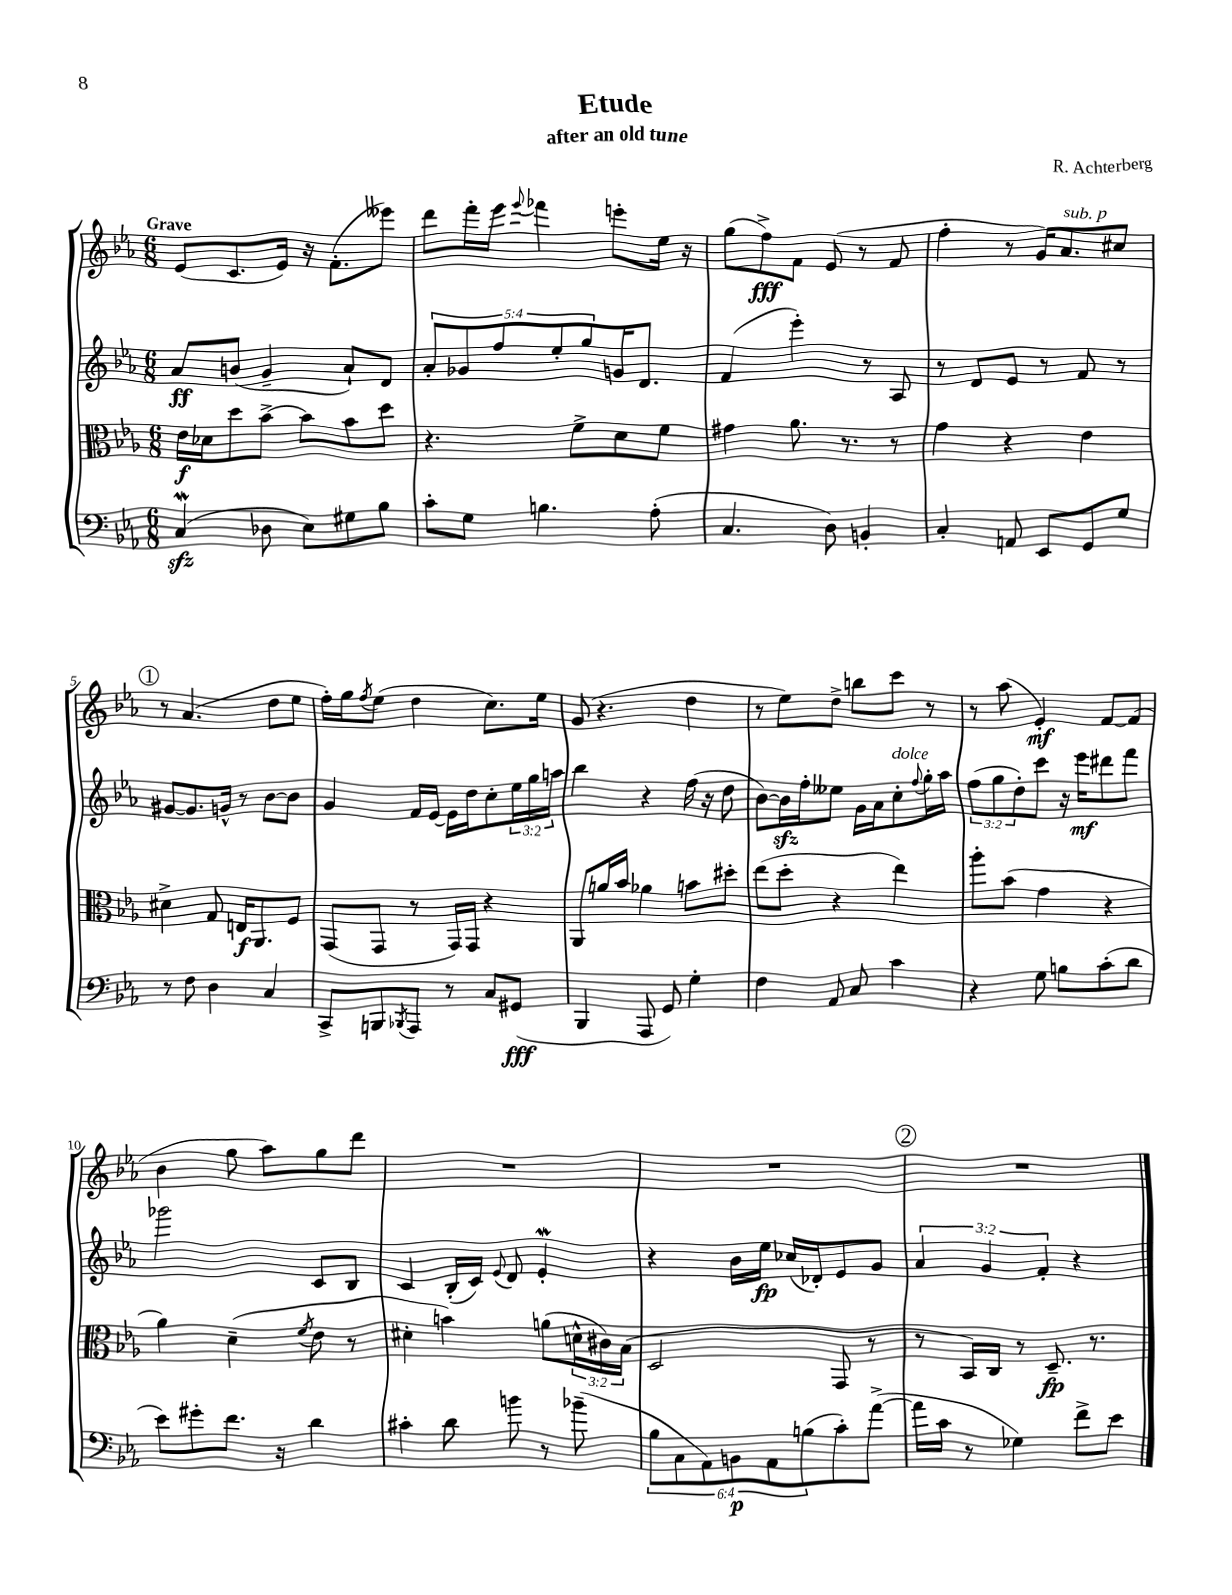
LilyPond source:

\header { title = "Etude" composer = "R. Achterberg" subtitle = "after an old tune" }
<<
\new StaffGroup <<
\new Staff = "s0" {
    \clef treble \key ees \major \numericTimeSignature \time 6/8 \tempo "Grave"
    ees'8( c'8. ees'16) r16 f'8.-.( eeses'''8) |
    d'''8 f'''16-. ees'''16 \appoggiatura { ees'''8 } fes'''4 e'''8-. ees''16 r16 |
    g''8( f''8->\fff) f'8 ees'8( r8 f'8 |
    f''4-. r8 g'16) aes'8.^\markup { \italic "sub. p" } cis''8 |
    \mark \markup { \circle "1" } r8 aes'4.( d''8 ees''8 |
    f''16-.) g''16 \acciaccatura { f''8 } ees''8( d''4 c''8.) ees''16 |
    g'8( r4. d''4 |
    r8 ees''8) d''8-> b''8 c'''8 r8 |
    r8 aes''8( ees'4-.\mf) f'8~ f'8( |
    bes'4 g''8 aes''8) g''8 d'''8 |
    R2. |
    R2. |
    \mark \markup { \circle "2" } R2. \bar "|." |
}
\new Staff = "s1" {
    \clef treble \key ees \major \numericTimeSignature \time 6/8 \override Staff.TupletNumber.text = #tuplet-number::calc-fraction-text
    aes'8\ff b'8( g'4-- aes'8-!) d'8 |
    \tuplet 5/4 { aes'8-. ges'8 f''8 ees''8-. g''8 } g'16 d'8. |
    f'4( ees'''4-.) r8 aes8 |
    r8 d'8 ees'8 r8 f'8 r8 |
    \mark \markup { \circle "1" } gis'8~ gis'8. g'16-^ r8 bes'8~ bes'8 |
    g'4 f'16 ees'16~ ees'16 d''16 c''8-. \tuplet 3/2 { ees''16 g''16 a''16 } |
    bes''4 r4 f''16( r16 d''8 |
    bes'8~) bes'16\sfz f''16-. eeses''8 g'16 aes'16 c''8-.^\markup { \italic "dolce" } \appoggiatura { f''8 } g''16-. aes''16 |
    \tuplet 3/2 { f''8( g''8 d''8-.) } c'''8 r16 ees'''16\mf dis'''8 f'''8 |
    ges'''2 c'8 bes8 |
    c'4 bes16-.( c'16) \appoggiatura { ees'8 } d'8 ees'4-.\mordent |
    r4 bes'16 ees''16\fp ces''16( des'16-.) ees'8 g'8 |
    \mark \markup { \circle "2" } \tuplet 3/2 { aes'4 g'4 f'4-. } r4 \bar "|." |
}
\new Staff = "s2" {
    \clef alto \key ees \major \numericTimeSignature \time 6/8 \override Staff.TupletNumber.text = #tuplet-number::calc-fraction-text
    ees'16\f des'16 d''8 bes'8~-> bes'8 bes'8 d''8 |
    r4. f'8-> d'8 f'8 |
    gis'4 aes'8. r8. r8 |
    g'4 r4 ees'4 |
    \mark \markup { \circle "1" } dis'4-> g8 e16\f aes,8. f8 |
    g,8( g,8 r8 g,16) g,16 r4 |
    aes,8 a'16 bes'16 aes'4 b'8 dis''8-. |
    ees''8( d''8-. r4 ees''4) |
    aes''8-. bes'8( g'4 r4 |
    aes'4) d'4--( \acciaccatura { f'8 } ees'8 r8 |
    dis'4-. b'4) a'8( \tuplet 3/2 { d'16-^ cis'16) bes16( } |
    d2 g,8 r8 |
    \mark \markup { \circle "2" } r8 bes,16) c16 r8 d8.--\fp r8. \bar "|." |
}
\new Staff = "s3" {
    \clef bass \key ees \major \numericTimeSignature \time 6/8 \override Staff.TupletNumber.text = #tuplet-number::calc-fraction-text
    c4\mordent\sfz( des8 ees8) gis8 bes8 |
    c'8-. g8 b4. aes8-.( |
    c4. d8) b,4-. |
    c4-. a,8 ees,8 g,8 g8 |
    \mark \markup { \circle "1" } r8 f8 d4 c4 |
    c,8-> b,,8 \acciaccatura { bes,,8 } aes,,8 r8 c8 gis,8\fff( |
    bes,,4 aes,,8 g,8) g4-. |
    f4 aes,8 c8 c'4 |
    r4 g8 b8 c'8-.( d'8 |
    ees'8) gis'8-. f'8. r16 d'4 |
    cis'4-. d'8 b'8 r8 bes'8--( |
    \tuplet 6/4 { bes8 c8 aes,8) b,8\p aes,8 b8( } c'8-.) aes'8~->( |
    \mark \markup { \circle "2" } aes'16 c'16 r8 ges4) f'8-> ees'8 \bar "|." |
}
>>
>>
